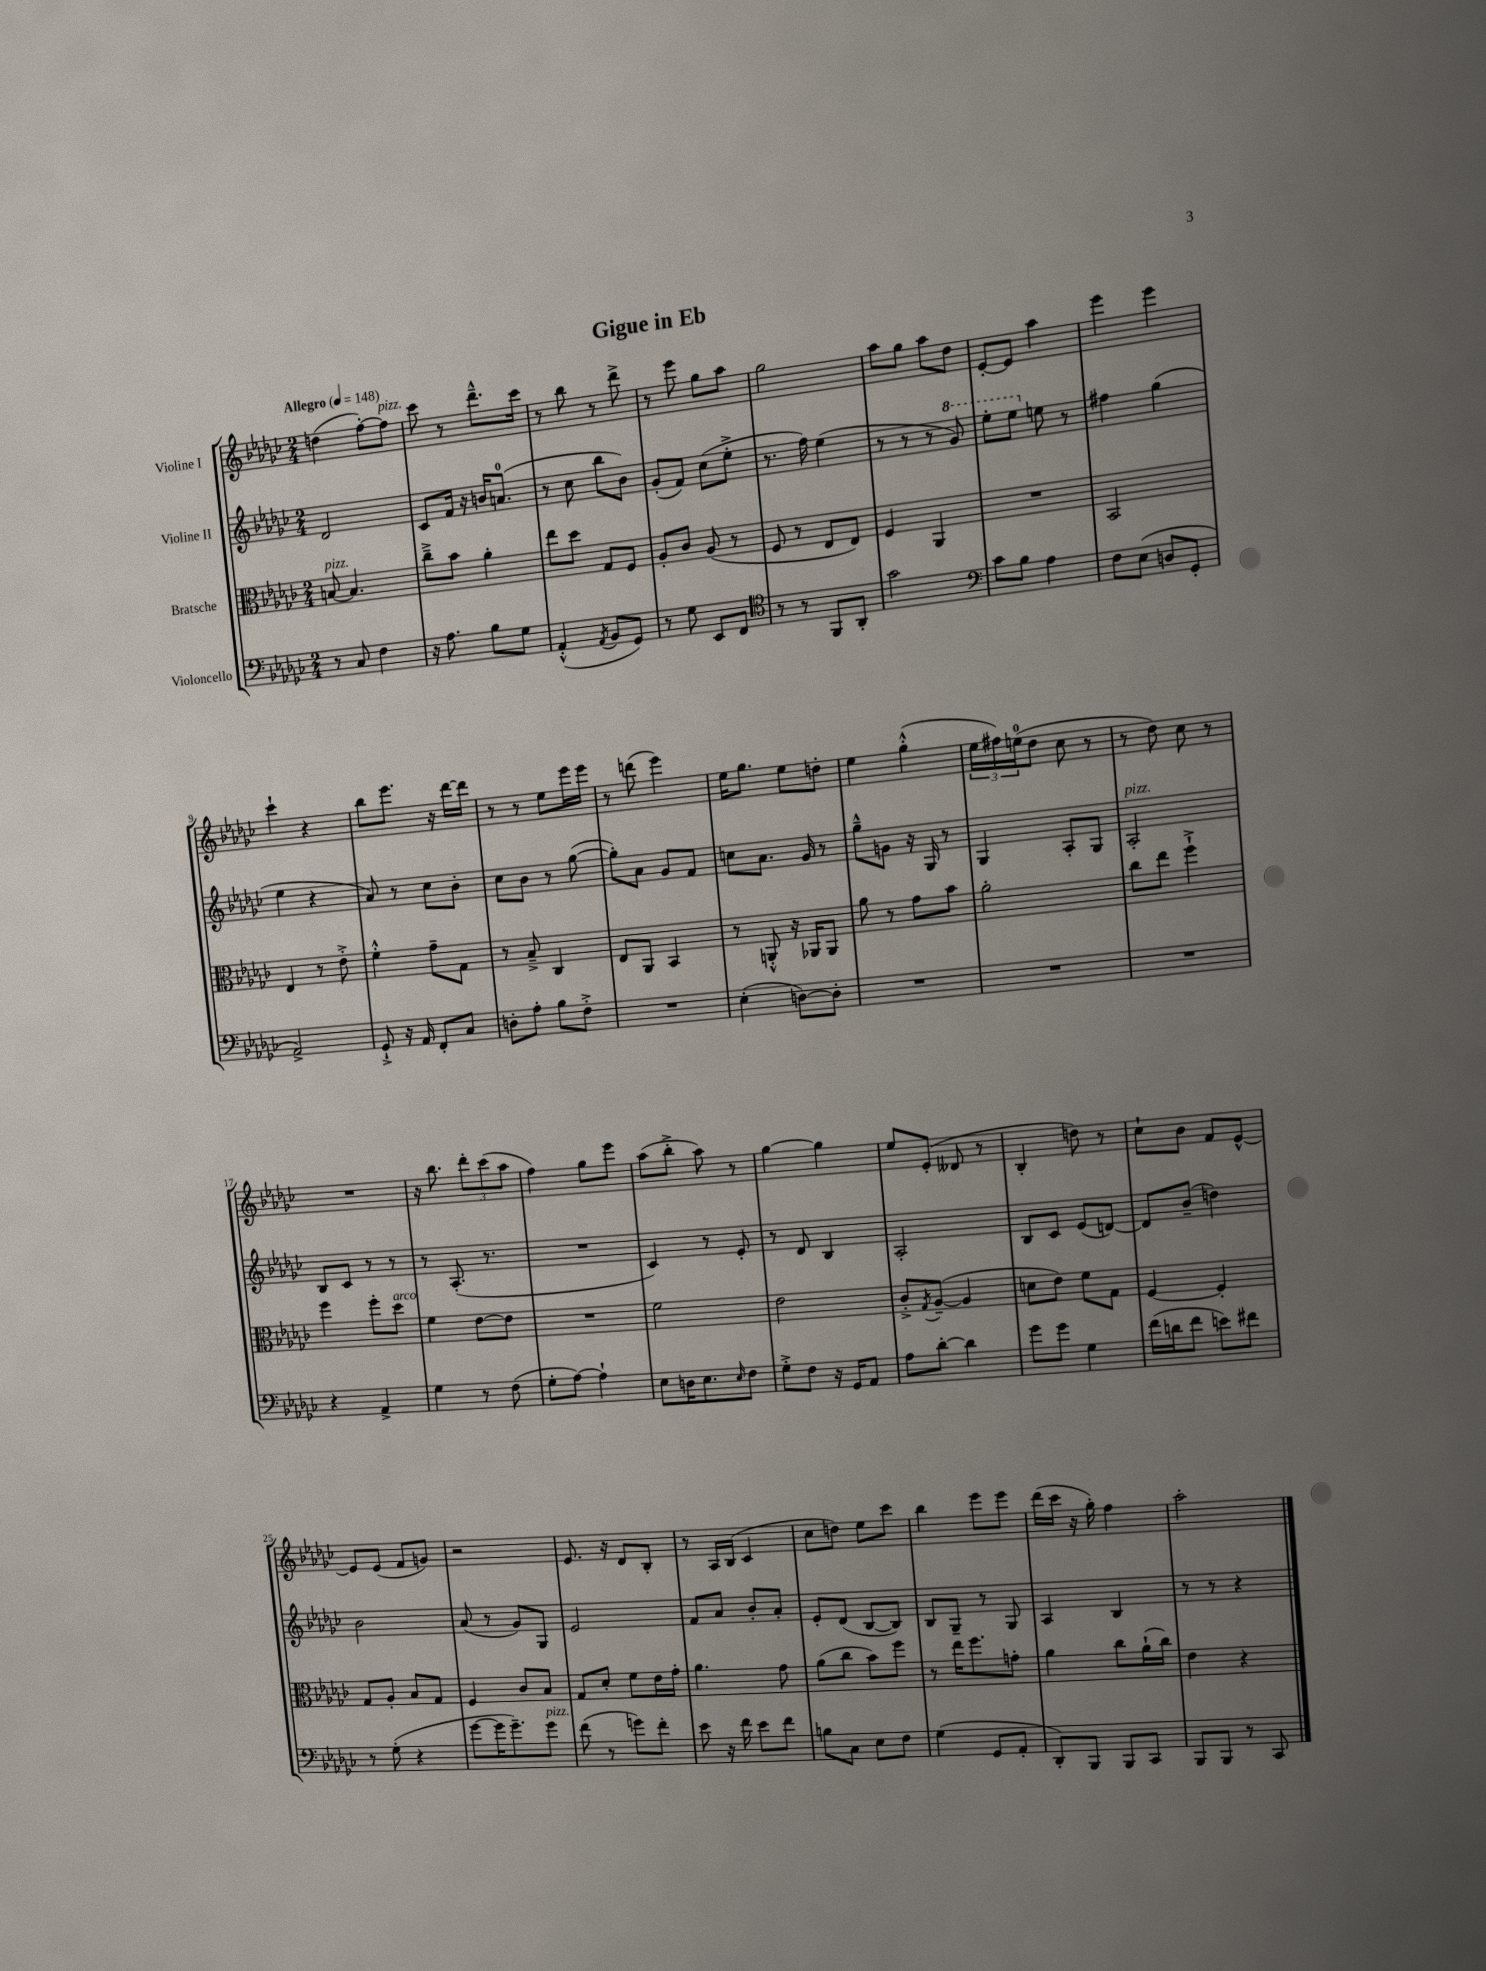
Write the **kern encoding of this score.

**kern	**kern	**kern	**kern
*part4	*part3	*part2	*part1
*staff4	*staff3	*staff2	*staff1
*I"Violoncello	*I"Bratsche	*I"Violine II	*I"Violine I
*clefF4	*clefC3	*clefG2	*clefG2
*k[b-e-a-d-g-c-]	*k[b-e-a-d-g-c-]	*k[b-e-a-d-g-c-]	*k[b-e-a-d-g-c-]
*M2/4	*M2/4	*M2/4	*M2/4
*MM148	*MM148	*MM148	*MM148
=1	=1	=1	=1
!	!	!	!LO:TX:a:B:t=Allegro
!	!LO:TX:a:i:t=pizz.	!	!
8r	[8Bn/	2d-/	(4ddn\
8C-/	4.B/]	.	.
4F\	.	.	[8ff'\L)
!	!	!	!LO:TX:a:i:t=pizz.
.	.	.	8ff\J]
=2	=2	=2	=2
16r	8cc-~^\L	8c-/L	8ccc-\
8.A-\	.	.	.
.	8b-\J	16f/Jk	8r
.	.	16r	.
8B-\L	4a-'\	16bn/KL	8.ddd-~^^\L
.	.	(8.an/J	.
8G-\J	.	.	.
.	.	.	16ccc-\Jk
=3	=3	=3	=3
(4AA-'^^/	8ee-\L	8r	8r
.	8dd-\J	8cc-\	8bb-\
8qAA-/	.	.	.
8BB-/L	8G-/L	8bb-\L	8r
8GG-/J)	8F/J	8b-\J)	8ddd-^\
=4	=4	=4	=4
8r	8A-'/L	(8g-'/L	8r
8G-\	8c-/J	8f/J)	8eee-\
8EE-/L	(8A-/	(8cc-\L	8gg-\L
8FF/J	8r	8ee-'^\J	8aa-\J
=5	=5	=5	=5
*clefC4	*	*	*
8r	8F/	8.r	2gg-\
8r	8r	.	.
.	.	16ff\)	.
8FF/L	8E-/L	(4ee-\	.
8AA-'/J	8E-/J)	.	.
=6	=6	=6	=6
2g-\	4F/	8r	8aa-\L
.	.	8r	8gg-\J
.	4AA-/	8r	8aa-\L
*	*	*8va	*
.	.	8gg-/)	8dd-\J
=7	=7	=7	=7
*clefF4	*	*	*
8c-\L	2r	8eee-'\L	[8e-'/L
8B-\J	.	8eee-\J	8e-/J]
*	*	*X8va	*
4A-\	.	8een\	4aa-\
.	.	8r	.
=8	=8	=8	=8
8F\L	2BB-/	4ff#X\	4eee-\
(8E-\J	.	.	.
8Dn/L	.	(4gg-\	4eee-\
8GG-'/J	.	.	.
!!LO:LB:g=z
=9	=9	=9	=9
2AA-^/)	4E-/	4ee-\	4ccc-`\
.	8r	4r	4r
.	8e-'^\	.	.
=10	=10	=10	=10
8GG-`^/	4f'^^\	8a-/)	8bb-\L
16r	.	8r	8.eee-\J
16AA-/	.	.	.
8FF'/L	8g-~\L	8cc-\L	.
.	.	.	16r
8C-/J	8G-\J	8b-'\J	[16ddd-\LL
.	.	.	16ddd-\JJ]
=11	=11	=11	=11
8Dn'\L	8r	8cc-\L	8r
8A-'\J	8B-~^/	8b-\J	8r
8B-\L	4C-/	8r	8ee-\L
8F'^\J	.	([8gg-\	16eee-\L
.	.	.	16eee-\JJ
=12	=12	=12	=12
2r	8E-/L	8gg-'\L])	8r
.	8AA-/J	8a-\J	(8dddn\
.	4BB-/	8g-/L	4eee-\)
.	.	8f/J	.
=13	=13	=13	=13
(4E-'\	8r	8ccn\L	16ee-\KL
.	.	.	8.gg-\J
.	8AAn'^^/	8.a-\J	.
[8Dn\L)	16r	.	8ee-\L
.	16AA-X/KL	16g-/	.
8D'\J]	8AA-/J	8r	8ddn'\J
=14	=14	=14	=14
2r	8a-\	8gg-~^^\L	4ee-\
.	8r	8gn\J	.
.	8g-\L	16r	(4gg-'^^\
.	.	16G-/	.
.	8b-\J	8r	.
=15	=15	=15	=15
2r	2a-'\	4G-/	24ee-\LL
.	.	.	24ff#X\)
.	.	.	(24een\J
.	.	.	8dd-\J
.	.	8A-'/L	8cc-\
.	.	8G-/J	8r
=16	=16	=16	=16
!	!	!LO:TX:a:i:t=pizz.	!
2r	8cc-\L	2A-'/	8r
.	8ee-\J	.	8dd-\)
.	4ff`^\	.	8cc-\
.	.	.	8r
!!LO:LB:g=z
=17	=17	=17	=17
4r	4ff\	8B-/L	2r
.	.	8c-/J	.
4AA-^/	8ff'\L	8r	.
!	!LO:TX:a:i:t=arco	!	!
.	8dd-\J	8r	.
=18	=18	=18	=18
4G-\	4f\	8r	16r
.	.	.	8.bb-\
.	.	(8.A-'/	.
8r	[8e-\L	.	12ddd-'\L
.	.	8.r	.
.	.	.	(12ccc-\
(8F\	8e-\J]	.	.
.	.	.	12aa-\J
=19	=19	=19	=19
8G-'\L	2r	2r	4ff\)
[8A-\J)	.	.	.
4A-`\]	.	.	8gg-\L
.	.	.	8eee-\J
=20	=20	=20	=20
8E-\L	2f\	4c-/)	(8aa-\L
16Dn\K	.	.	8bb-'^\J
8.E-\	.	.	.
.	.	8r	8aa-\)
16qqE-/	.	.	.
8F\J	.	8e-'/	8r
=21	=21	=21	=21
8G-'^\L	2e-\	8r	[4gg-\
8F\J	.	8d-/	.
16r	.	4B-/	4gg-\]
16GG-/KL	.	.	.
8AA-/J	.	.	.
=22	=22	=22	=22
8A-\L	8c-'^/L	2A-'/	8ee-/L
.	8qG-/	.	.
[8d-'\J	([8A-~/J	.	(8e-'/J
4d-\]	4A-/]	.	8d--X/
.	.	.	8r
=23	=23	=23	=23
8g-\L	8dn\L	8B-/L	4B-'/
8g-\J	8e-\J)	8c-/J	.
4G-\	8f\L	(8e-/L	8ddn\)
.	8G-\J	[8dn/J)	8r
=24	=24	=24	=24
(16f\LL	[4F/	8d/L]	8cc-`\L
16dn\J	.	.	.
8f\J	.	(8b-~/J	8b-\J
8en\L)	4F'/]	4ddn\)	8f/L
8f#X\J	.	.	[8e-^^/J
!!LO:LB:g=z
=25	=25	=25	=25
8r	8G-/L	2b-\	8e-/L]
(8G-'\	8A-'/J	.	(8e-/J
4r	8B-/L	.	8f/L
.	8G-/J	.	8gn/J)
=26	=26	=26	=26
[8g-\L	4F/	(8a-/	2r
16g-\K]	.	8r	.
8.g-~\)	.	.	.
.	8c-/L	8g-/L)	.
!LO:TX:a:i:t=pizz.	!	!	!
8g-\J	8B-/J	8G-/J	.
=27	=27	=27	=27
(8f\	8G-/L	2e-/	8.e-/
8r	8d-'/J	.	.
.	.	.	16r
8gn\L)	8f\L	.	8d-/L
8f'\J	16e-\L	.	8B-'/J
.	16g-'\JJ	.	.
=28	=28	=28	=28
8e-\	4.a-\	8f/L	8r
16r	.	8a-/J	16A-/LL
16f\	.	.	(16B-/JJ
8e-\L	.	8b-'/L	4c-/
8f\J	8g-\	8a-'/J	.
=29	=29	=29	=29
8Bn\L	(8a-\L	8e-'/L	8cc-\L
8C-\J	8cc-\J	(8d-/J	8ddn\J)
8E-\L	8b-\L)	[8B-/L	8ee-\L
8F\J	8ff\J	8B-/J])	8ccc-\J
=30	=30	=30	=30
(4G-\	8r	8B-/L	4bb-\
.	16ee-\KL	8G-~/J	.
.	8.ff\	.	.
8GG-/L	.	8r	8eee-\L
8AA-'/J	8gn'\J	8G-/	8eee-\J
=31	=31	=31	=31
8DD-'/L)	4a-\	4A-/	(16ddd-\LL
.	.	.	16ccc-\JJ
8BBB-/J	.	.	16r
.	.	.	16gg-'\)
8BBB-/L	8cc-\L	4B-/	4ff\
8CC-/J	(16a-`\L	.	.
.	16cc-\JJ)	.	.
=32	=32	=32	=32
8BBB-/L	4e-\	8r	2aa-'\
8BBB-/J	.	8r	.
8r	4r	4r	.
8CC-/	.	.	.
==	==	==	==
*-	*-	*-	*-
